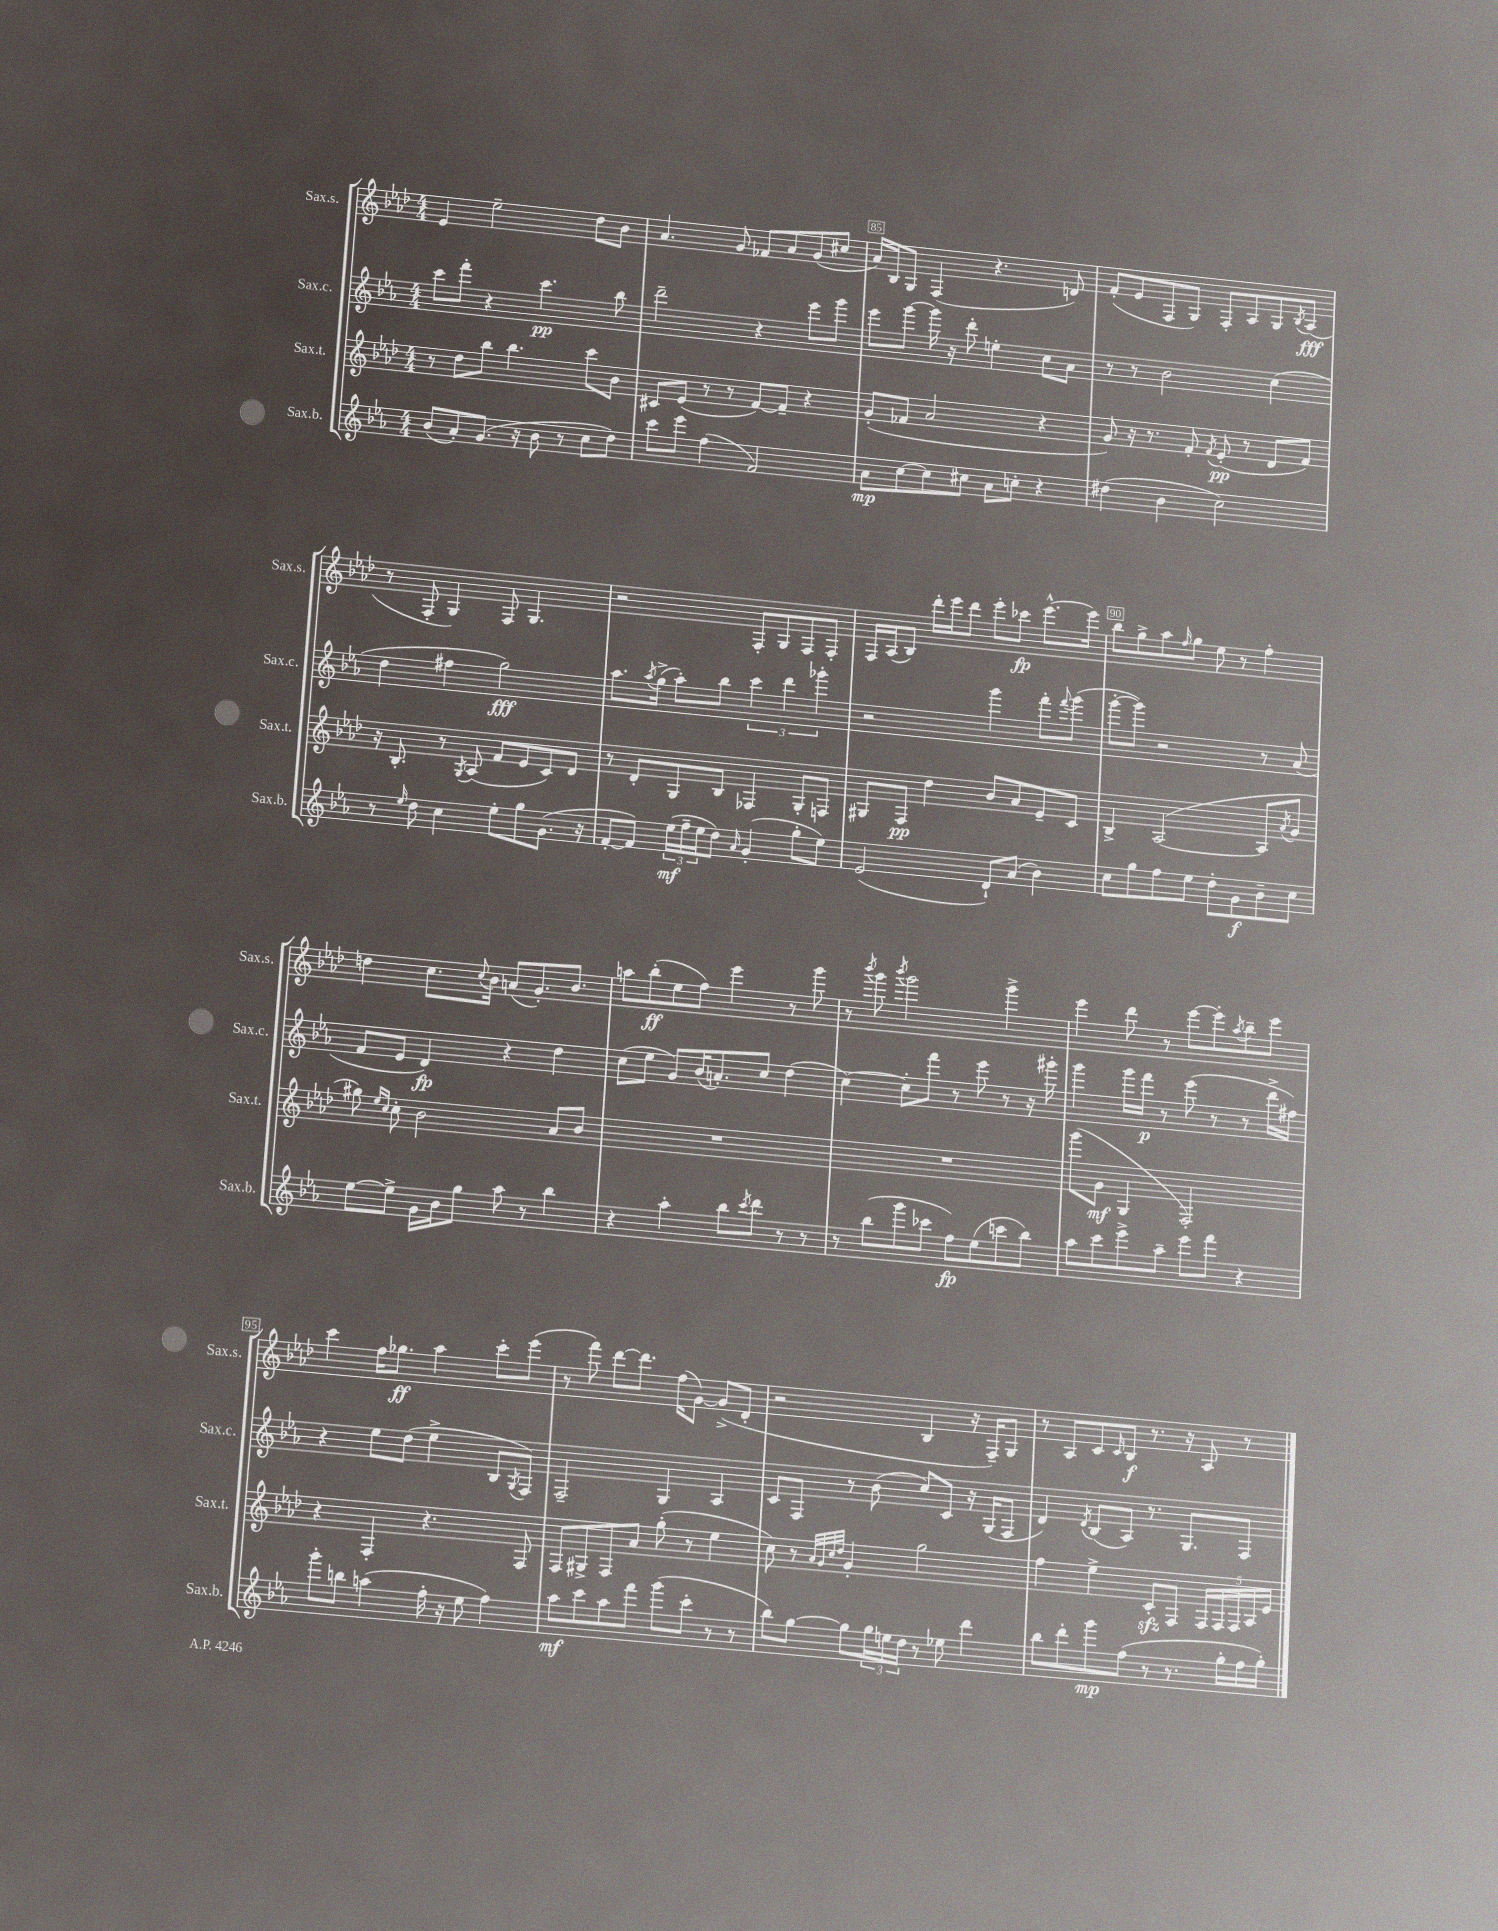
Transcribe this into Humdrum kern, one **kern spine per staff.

**kern	**kern	**kern	**kern
*staff4	*staff3	*staff2	*staff1
*clefG2	*clefG2	*clefG2	*clefG2
*k[b-e-a-]	*k[b-e-a-d-]	*k[b-e-a-]	*k[b-e-a-d-]
*M4/4	*M4/4	*M4/4	*M4/4
(8b-	8r	8ccc	4e-
8a-')	8dd-	8fff'	.
(8.g	8bb-	4r	2ee-~
.	4.bb-	.	.
16r	.	.	.
8b-	.	4.ccc	.
8r	.	.	.
8cc	8ccc	.	8dd-
8dd)	8b-	8bb-	8b-
=	=	=	=
8ccc	8c#	2ddd~	4.a-
8eee-	(8e-	.	.
(4ff	8r	.	.
.	8r	.	8g
2f)	[8f)	4r	8f-
.	8f~]	.	8a-
.	4r	8eee-	(8g
.	.	8ggg	8cc#
=	=	=	=
8a-	(8g'	8eee-	16a-)
.	.	.	16B-
[8cc	8f-	[8ggg	8G
8cc]	2a-	16ggg]	(4F
.	.	16r	.
8cc#	.	8ddd'	.
8a-	.	4ee'	4.r
8cc'	.	.	.
4r	4r	8cc	.
.	.	8a-	8d)
=	=	=	=
(4dd#	8g)	8r	(8f'
.	16r	8r	8e-
.	8.r	.	.
4b-	.	2b-	8F
.	8f'	.	8G)
.	8qf	.	.
2cc)	(8e-'	.	8F'
.	8r	.	8A-
.	8d-	(4cc	8G
.	.	.	8qB-
.	8f)	.	(8A-
=	=	=	=
8r	16r	4dd	8r
.	8.B-'	.	.
16qqee-	.	.	.
8dd	.	.	8F'
4cc	8r	4ff#	4G)
.	8qG	.	.
.	(8A-	.	.
8ee-'	8f	2gg)	8F
8gg	8e-	.	4.G
(8.g	8c)	.	.
.	8d-	.	.
16r	.	.	.
=	=	=	=
[8f'	8r	8.aa-	2r
8f])	8d-'	.	.
.	.	8qaa-	.
.	.	(16gg^	.
(24ee-	8G	8aa-')	.
24ff~	.	.	.
24ee-	.	.	.
8dd)	8B-	8bb-	.
16qqa-	.	.	.
(4g'	4F-	6ccc	8F'
.	.	.	8G
.	.	6ddd	.
8gg'	8G'	.	8F
.	.	6ggg-'	.
8ee-)	8F	.	8F'
=	=	=	=
(2e-	8G#	2r	16F
.	.	.	(16A-
.	8F	.	8B-)
.	4dd-	.	16ddd-'
.	.	.	16eee-
.	.	.	8ddd-
8d`)	8b-	4ggg	8eee-'
(8a-	8a-	.	8ccc-
4b-)	8e-~	8fff'	[8.eee-^^
.	.	8qqfff	.
.	8c	(8ggg	.
.	.	.	16eee-]
=	=	=	=
8cc	4B-^	[8ggg'	8bb-
8gg	.	8ggg])	8gg^
8ff	([2A-	2r	8aa-
.	.	.	16qqff
8ee-	.	.	8gg
8dd'	.	.	8ee-
8g	.	.	8r
8b-~	8A-]	8r	4ff'
.	8qa-	.	.
8cc	8g	(8a-	.
=	=	=	=
[8ee-	8gg#)	8f	4dd
.	16qqee-	.	.
.	16qqcc	.	.
8ee-^]	8cc'	8e-	.
16g	2b-	4d)	8.cc
16b-	.	.	.
8gg	.	.	.
.	.	.	8qqcc
.	.	.	16b-
8aa-	.	4r	(8a
8r	.	.	8.g')
4bb-	8a-	4dd	.
.	.	.	8.b-
.	8b-	.	.
=	=	=	=
4r	1r	(8cc	8aa
.	.	8ee-	(8bb-'
4aa-'	.	8g)	8ee-
.	.	(16b-	8ff)
.	.	8.a')	.
8bb-	.	.	4eee-
8qccc	.	.	.
8ddd	.	8cc	.
8r	.	(4dd	8r
8r	.	.	8ggg
=	=	=	=
8r	1r	[4cc)	8r
.	.	.	8qbbb-
(8bb-	.	.	8ggg
.	.	.	8qbbb-
8ggg	.	8cc']	2ggg
8ccc-	.	8fff	.
8ff)	.	8r	.
(8ee-	.	8eee-	.
8ccc	.	8r	4ggg^
8bb-)	.	16r	.
.	.	16ggg#'	.
=	=	=	=
8aa-	(8ggg	4ggg	4eee-
8ccc	8g	.	.
8eee-^	4G	16ggg	8ddd-
.	.	16fff	.
8aa-~	.	8r	8r
8eee-	2F')	(8eee-	[8eee-
8fff	.	8r	8eee-']
.	.	.	8qaa-
4r	.	8r	8bb-~
.	.	16ddd^	8eee-
.	.	16ff#)	.
=	=	=	=
8ggg'	4r	4r	4ccc
8bb	.	.	.
(4aa	4F'	8ee-	16ff
.	.	.	8.gg-
.	.	(8dd	.
16ff'	4.r	4ee-^	4aa-
16r	.	.	.
8ee-	.	.	.
4ff)	.	8B-	8ccc'
.	.	8qG	.
.	8F	8F)	(8eee-
=	=	=	=
8aa-	8F	2F~	8r
8ccc	8G#^	.	8fff)
8aa-	8F	.	[8ddd-
8fff	8a-	.	8.ddd-]
(8ggg	(8gg'	4G	.
.	.	.	(16ff
8ccc'	8r	.	[8g)
8r	4ee-	4A-	(8g^]
8r	.	.	8d-'
=	=	=	=
8bb-)	8cc)	8c	2r
[8gg	8r	8F	.
.	32qqa-	.	.
.	32qqg	.	.
.	32qqcc	.	.
.	32qqdd-	.	.
8gg]	4g'	8r	.
24gg	.	(8b-	.
24ee	.	.	.
24dd	.	.	.
8r	2gg	8cc)	4B-
8ee-	.	8c	.
4ddd	.	16r	16r
.	.	(16G	16F~)
.	.	8F	8G
=	=	=	=
8bb-	4ff	4d)	8r
8ddd'	.	.	8A-
.	.	8qd	.
8ggg	4ee-^	(8B-	8c
.	.	.	16qqc
(8ff	.	8A-)	8B-
8r	8c'	8.r	8.r
8.r	8F	.	.
.	.	8.G	16r
.	20F	.	8A-
.	20F	.	.
16gg'	.	.	.
.	20F	.	.
16ff	.	8F	8r
.	20A-	.	.
16gg')	.	.	.
.	20e-	.	.
==	==	==	==
*-	*-	*-	*-
